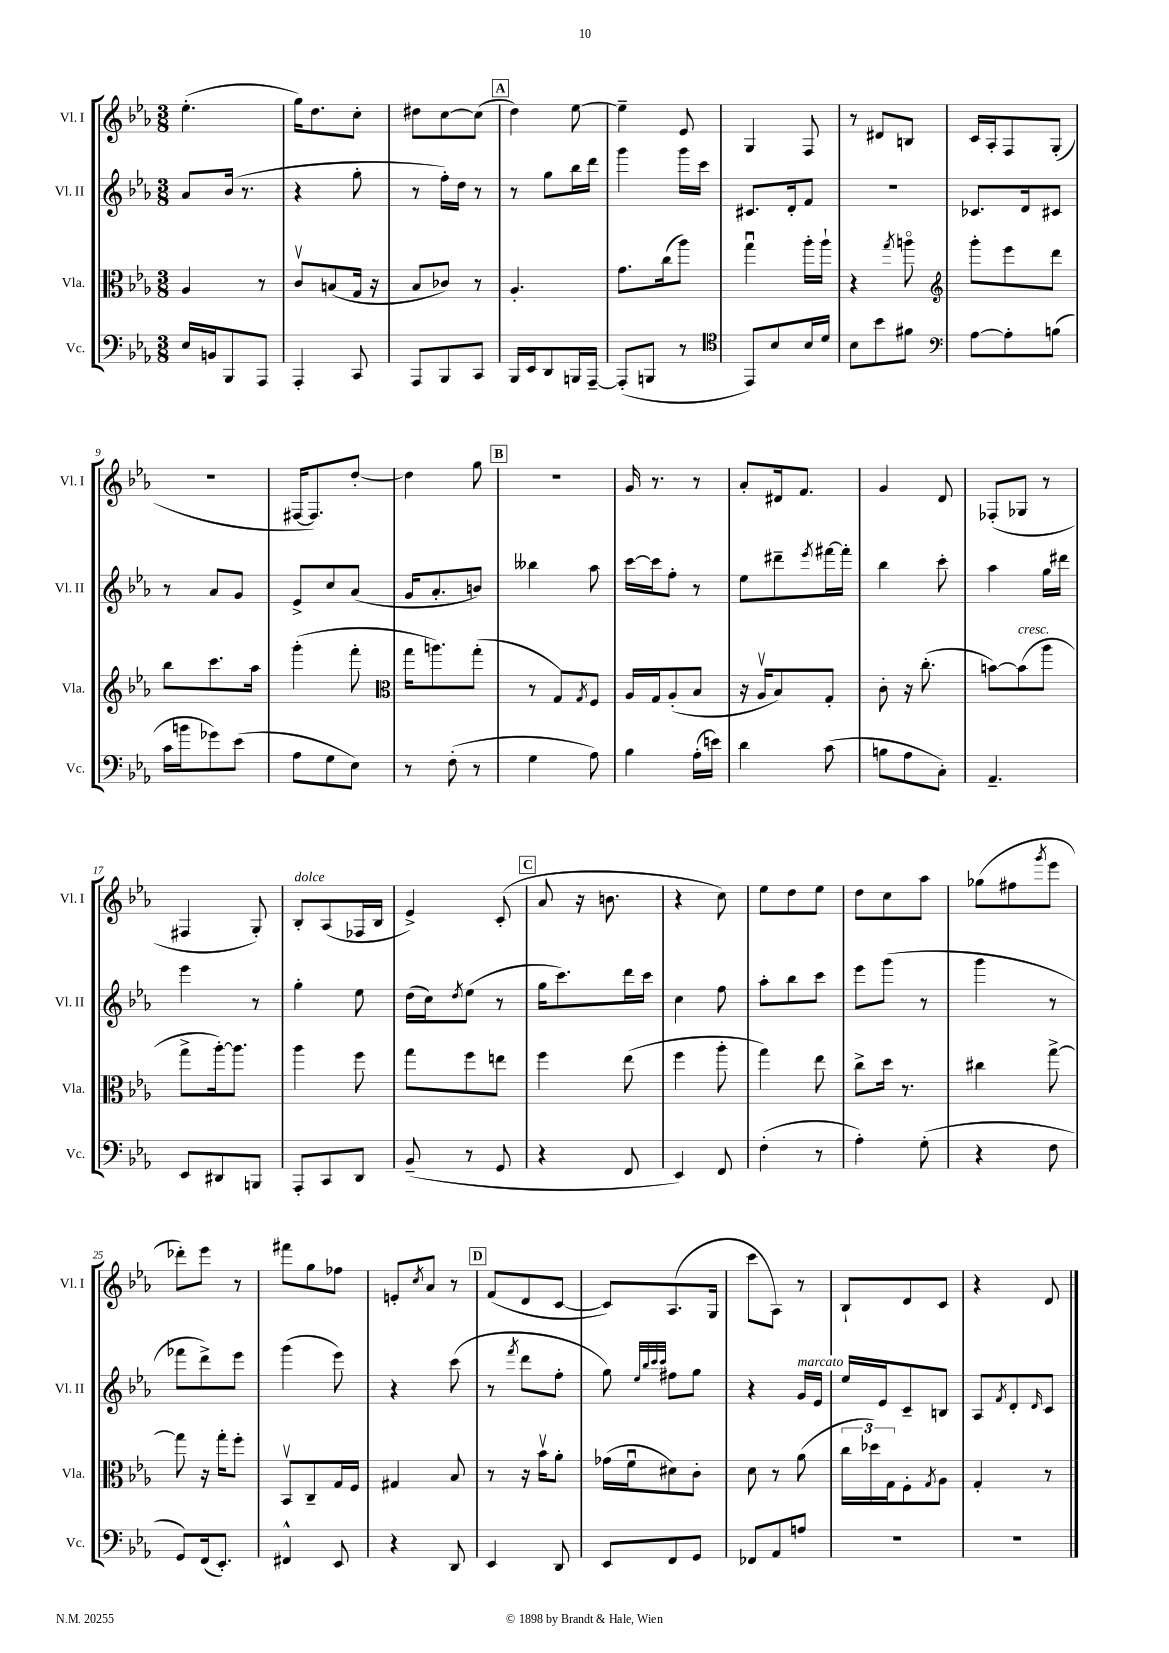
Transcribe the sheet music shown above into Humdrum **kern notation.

**kern	**kern	**kern	**kern
*staff4	*staff3	*staff2	*staff1
*clefF4	*clefC3	*clefG2	*clefG2
*k[b-e-a-]	*k[b-e-a-]	*k[b-e-a-]	*k[b-e-a-]
*M3/8	*M3/8	*M3/8	*M3/8
16E-	4A-	8a-	(4.ee-'
16BB	.	.	.
8BBB-	.	(16b-	.
.	.	8.r	.
8AAA-	8r	.	.
=	=	=	=
4AAA-'	8cv	4r	16gg)
.	.	.	8.dd
.	(8B	.	.
8CC	16G	8gg'	8cc'
.	16r	.	.
=	=	=	=
8AAA-	8B-	8r	8dd#
8BBB-	8c-)	16ff')	[8cc
.	.	16dd	.
8CC	8r	8r	(8cc]
=	=	=	=
16BBB-	4.A-'	8r	4dd)
16EE-	.	.	.
8DD	.	8gg	.
16BBB	.	16bb-	[8ee-
[16AAA-~	.	16ddd	.
=	=	=	=
(8AAA-']	8.g	4ggg	4ee-~]
8BBB	.	.	.
.	(16cc	.	.
8r	8aa-)	16ggg	8e-
.	.	16ccc	.
=	=	=	=
*clefC4	*	*	*
8EE-)	4ggu	8.c#	4G
8B-	.	.	.
.	.	16d'	.
16B-	16aa-'	8f	8F
16d	16aa-`	.	.
=	=	=	=
8B-	4r	4.r	8r
8b-	.	.	8d#
.	8qgg	.	.
8f#	8aao	.	8B
=	=	=	=
*clefF4	*clefG2	*	*
[8A-	8ggg'	8.c-	16c
.	.	.	16A-'
8A-']	8eee-	.	8F
.	.	16d	.
(8B	8ddd	8c#	(8G'
=	=	=	=
16c	8bb-	8r	4.r
16b	.	.	.
8g-)	8.ccc	8a-	.
(8e-	.	8g	.
.	16aa-	.	.
=	=	=	=
8A-	(4ggg'	8e-^	[16F#
.	.	.	8.F#])
8G	.	8cc	.
8E-)	8fff'	(8a-	[8dd'
=	=	=	=
*	*clefC3	*	*
8r	16gg	16g	4dd]
.	8.aa)	8.a-'	.
(8F'	.	.	.
8r	(8gg'	8b)	8gg
=	=	=	=
4G	8r	4bb--	4.r
.	8G)	.	.
.	8qG	.	.
8A-)	8F	8aa-	.
=	=	=	=
4B-	16A-	[16ccc	16g
.	16G	16ccc]	8.r
.	(8A-'	8ff'	.
(16A-'	8B-	8r	8r
16e)	.	.	.
=	=	=	=
4d	16r	8ee-	8a-'
.	16A-v	.	.
.	8B-)	8ddd#~	16d#
.	.	.	8.f
.	.	8qeee-	.
(8c	8G'	[16fff#	.
.	.	16fff#']	.
=	=	=	=
8B	8c'	4bb-	4g
8A-	16r	.	.
.	(8.cc'	.	.
8C')	.	8ccc'	8d
=	=	=	=
4.AA-~	[8b)	4aa-	(8F-'
.	(8b]	.	8G-
.	8aa-	16gg	8r
.	.	16ddd#	.
=	=	=	=
8EE-	8gg^	4eee-	4F#
8DD#	[16aa-')	.	.
.	8.aa-]	.	.
8BBB	.	8r	8G')
=	=	=	=
8AAA-'	4aa-	4gg'	8B-'
8CC	.	.	(8A-
8DD	8ff	8ee-	16F-
.	.	.	16B-
=	=	=	=
(8BB-~	8gg	(16dd	4e-^)
.	.	16cc)	.
.	.	8qdd	.
8r	8ff	(8ee-	.
8GG	8ee	8r	(8c'
=	=	=	=
4r	4ff	16gg	8a-
.	.	8.ccc)	.
.	.	.	16r
.	.	.	8.b
8FF	(8ee-	16ddd	.
.	.	16ccc	.
=	=	=	=
4EE-)	4ff	4cc	4r
8FF	8aa-'	8ff	8cc)
=	=	=	=
(4F'	4gg)	8aa-'	8ee-
.	.	8bb-	8dd
8r	8ee-	8ccc	8ee-
=	=	=	=
4A-')	8cc^	8eee-	8dd
.	16dd	(8ggg	8cc
.	8.r	.	.
(8G'	.	8r	8aa-
=	=	=	=
4r	4cc#	4ggg	(8gg-
.	.	.	8ff#
.	.	.	8qggg
8F	[8gg^	8r	8eee-
=	=	=	=
8GG)	8gg]	8fff-	8ddd-')
(16FF	16r	8ddd^)	8eee-
8.EE-')	16gg'	.	.
.	8ff'	8eee-	8r
=	=	=	=
4FF#^^	8BB-v	(4ggg	8fff#
.	8C~	.	8gg
8EE-	16G	8eee-)	8ff-
.	16F	.	.
=	=	=	=
4r	4G#	4r	8e'
.	.	.	8qcc
.	.	.	8a-
8DD	8B-	(8ccc	8r
=	=	=	=
4EE-	8r	8r	(8f
.	.	8qfff	.
.	16r	8ddd	8d
.	16b-v	.	.
8DD	8a-'	8ff'	[8c
=	=	=	=
8EE-	(16g-	8gg)	8c])
.	16fu	.	.
.	.	32qqee-	.
.	.	32qqbb-	.
.	.	32qqccc	.
.	.	32qqccc	.
8FF	8d#)	8ff#	(8.A-
8GG	8c'	8gg	.
.	.	.	16G
=	=	=	=
8FF-	8d	4r	8ccc
8AA-	8r	.	8A-)
8A	(8a-	16g	8r
.	.	16e-	.
=	=	=	=
4.r	24cc	16ee-	8B-`
.	24dd-)	.	.
.	.	16e-	.
.	24G	.	.
.	8F'	8c~	8d
.	8qG	.	.
.	8A-	8B	8c
=	=	=	=
4.r	4G'	8A-	4r
.	.	8qf	.
.	.	8d'	.
.	.	16qqd	.
.	8r	8c	8d
==	==	==	==
*-	*-	*-	*-
